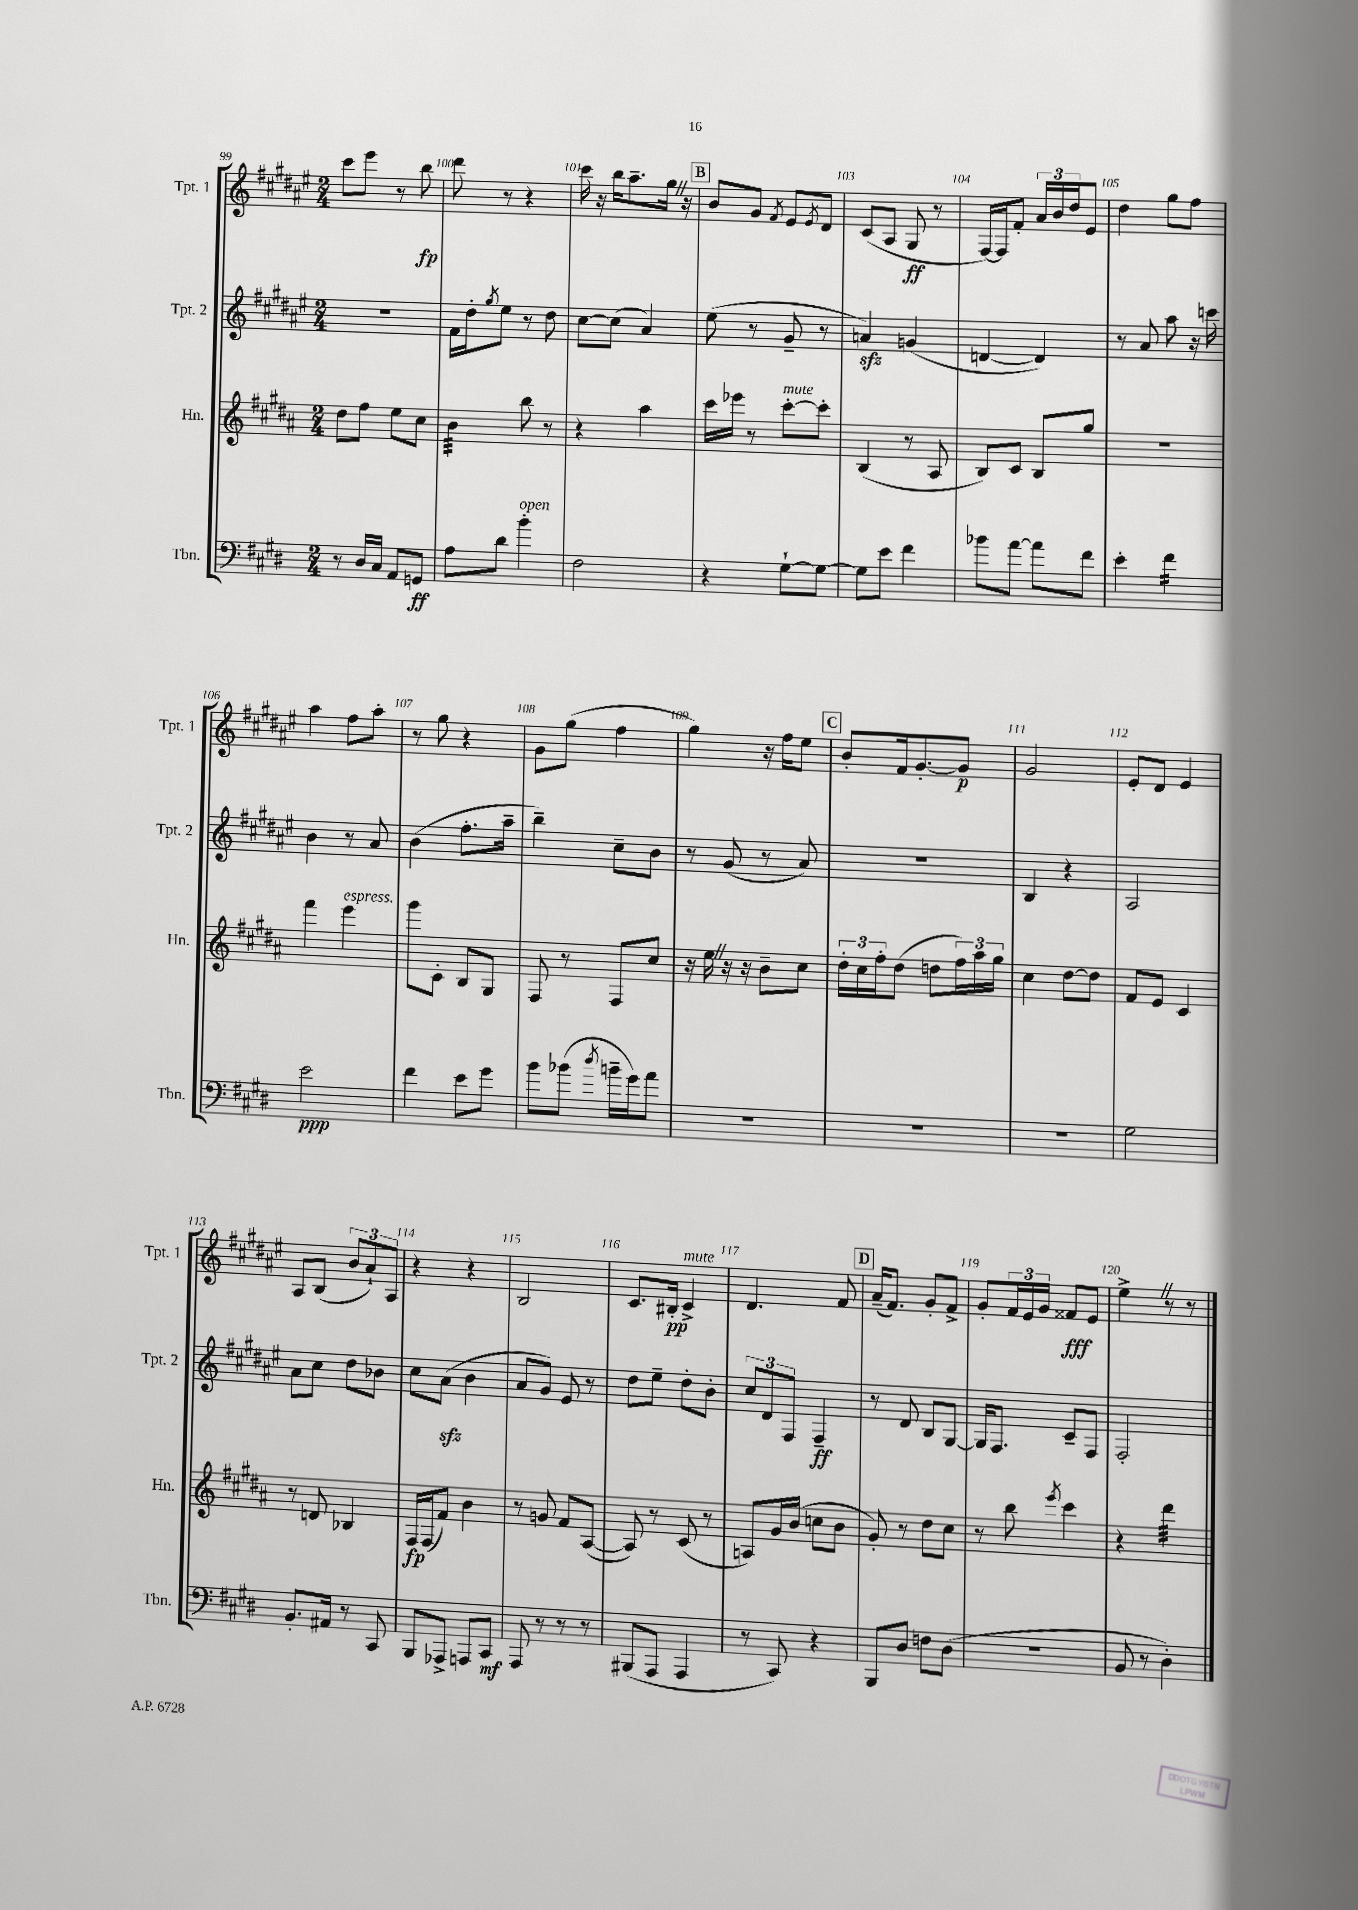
<<
\new StaffGroup <<
\new Staff = "s0" \with { instrumentName = "Tpt. 1" shortInstrumentName = "Tpt. 1" } {
    \clef treble \key fis \major \numericTimeSignature \time 2/4
    cis'''8 eis'''8 r8 b''8\fp |
    dis'''8 r8 r4 |
    cis'''16 r16 b''16 ais''8.-- gis''16 \once \override BreathingSign.text = \markup { \musicglyph "scripts.caesura.straight" } \breathe r16 |
    \mark \markup { \box "B" } b'8 gis'8 \acciaccatura { fis'8 } eis'8 \acciaccatura { eis'8 } dis'8 |
    cis'8( ais8 gis8\ff r8 |
    fis16~) fis16 fis'8-. \tuplet 3/2 { ais'16 b'16 dis''16 } eis'8 |
    dis''4 gis''8 fis''8 |
    ais''4 fis''8 ais''8-. |
    r8 gis''8 r4 |
    gis'8 gis''8( fis''4 |
    gis''4) r16 fis''16 eis''8 |
    \mark \markup { \box "C" } b'8-. fis'16 gis'8.~-. gis'8\p |
    gis'2 |
    eis'8-. dis'8 eis'4 |
    ais8 b8( \tuplet 3/2 { b'8 ais'8-!) ais8 } |
    r4 r4 |
    b2 |
    cis'8. bis16-.\pp cis'4->^\markup { \italic "mute" } |
    dis'4. fis'8 |
    \mark \markup { \box "D" } ais'16--( fis'8.) gis'8-. fis'8-> |
    gis'8-. \tuplet 3/2 { fis'16 eis'16 gis'16 } fisis'8\fff eis'8 |
    eis''4-> \once \override BreathingSign.text = \markup { \musicglyph "scripts.caesura.straight" } \breathe r8 r8 \bar "|." |
}
\new Staff = "s1" \with { instrumentName = "Tpt. 2" shortInstrumentName = "Tpt. 2" } {
    \clef treble \key fis \major \numericTimeSignature \time 2/4
    R2 |
    fis'16 dis''16-. \acciaccatura { gis''8 } eis''8 r8 dis''8 |
    cis''8~ cis''8( ais'4) |
    \mark \markup { \box "B" } eis''8( r8 gis'8-- r8 |
    a'4\sfz) g'4( |
    d'4~ d'4) |
    r8 ais'8 ais''8 r16 c'''16 |
    b'4 r8 ais'8 |
    b'4( fis''8.-. ais''16-- |
    b''4--) cis''8-- b'8 |
    r8 gis'8( r8 ais'8) |
    \mark \markup { \box "C" } R2 |
    b4 r4 |
    ais2 |
    ais'8 cis''8 dis''8 bes'8 |
    cis''8 ais'8\sfz( b'4 |
    ais'8 gis'8) eis'8 r8 |
    dis''8 eis''8-- dis''8-. b'8-. |
    \tuplet 3/2 { cis''8 dis'8 fis8 } fis4--\ff |
    \mark \markup { \box "D" } r8 dis'8 b8 gis8~ |
    gis16 fis8. cis'8-- fis8 |
    fis2-. \bar "|." |
}
\new Staff = "s2" \with { instrumentName = "Hn." shortInstrumentName = "Hn." } {
    \clef treble \key b \major \numericTimeSignature \time 2/4
    dis''8 fis''8 e''8 cis''8 |
    b'4:32 b''8 r8 |
    r4 ais''4 |
    \mark \markup { \box "B" } cis'''16 ees'''16 r8 cis'''8~-.^\markup { \italic "mute" } cis'''8-. |
    b4( r8 ais8 |
    b8) cis'8 b8 gis''8 |
    R2 |
    fis'''4 e'''4^\markup { \italic "espress." } |
    gis'''8 cis'8-. b8 gis8 |
    fis8 r8 fis8 cis''8 |
    r16 e''16 \once \override BreathingSign.text = \markup { \musicglyph "scripts.caesura.straight" } \breathe r16 r16 b'8-- cis''8 |
    \mark \markup { \box "C" } \tuplet 3/2 { dis''16-. cis''16 fis''16-. } dis''8( d''8 \tuplet 3/2 { fis''16) ais''16 gis''16 } |
    cis''4 dis''8~ dis''8 |
    fis'8 e'8 cis'4 |
    r8 d'8 bes4 |
    fis16\fp fis16( fis'8) b'4 |
    r8 g'8 fis'8 ais8~( |
    ais8) r8 cis'8( r8 |
    a8) gis'16 b'16( c''8 b'8 |
    \mark \markup { \box "D" } gis'8-.) r8 dis''8 cis''8 |
    r8 b''8 \acciaccatura { e'''8 } cis'''4 |
    r4 dis'''4:32 \bar "|." |
}
\new Staff = "s3" \with { instrumentName = "Tbn." shortInstrumentName = "Tbn." } {
    \clef bass \key e \major \numericTimeSignature \time 2/4
    r8 dis16 cis16 a,8 g,8\ff |
    a8 dis'8 b'4-.^\markup { \italic "open" } |
    fis2 |
    \mark \markup { \box "B" } r4 gis8~-! gis8~ |
    gis8 e'8 fis'4 |
    bes'8 a'8~ a'8 fis'8 |
    e'4-. fis'4:16 |
    e'2\ppp |
    fis'4 e'8 gis'8 |
    b'8 bes'8( \acciaccatura { dis''8 } b'16-- gis'16) a'8 |
    R2 |
    \mark \markup { \box "C" } R2 |
    R2 |
    gis2 |
    b,8.-. ais,16 r8 cis,8 |
    b,,8 aes,,8-> a,,8 cis,8\mf |
    a,,8 r8 r8 r8 |
    bis,,8( a,,8 a,,4 |
    r8 cis,8) r4 |
    \mark \markup { \box "D" } b,,8 dis8 f8 dis8( |
    r2 |
    b,8 r8 dis4-.) \bar "|." |
}
>>
>>
\layout { \context { \Score currentBarNumber = #99 \override BarNumber.break-visibility = ##(#f #t #t) barNumberVisibility = #all-bar-numbers-visible } }
